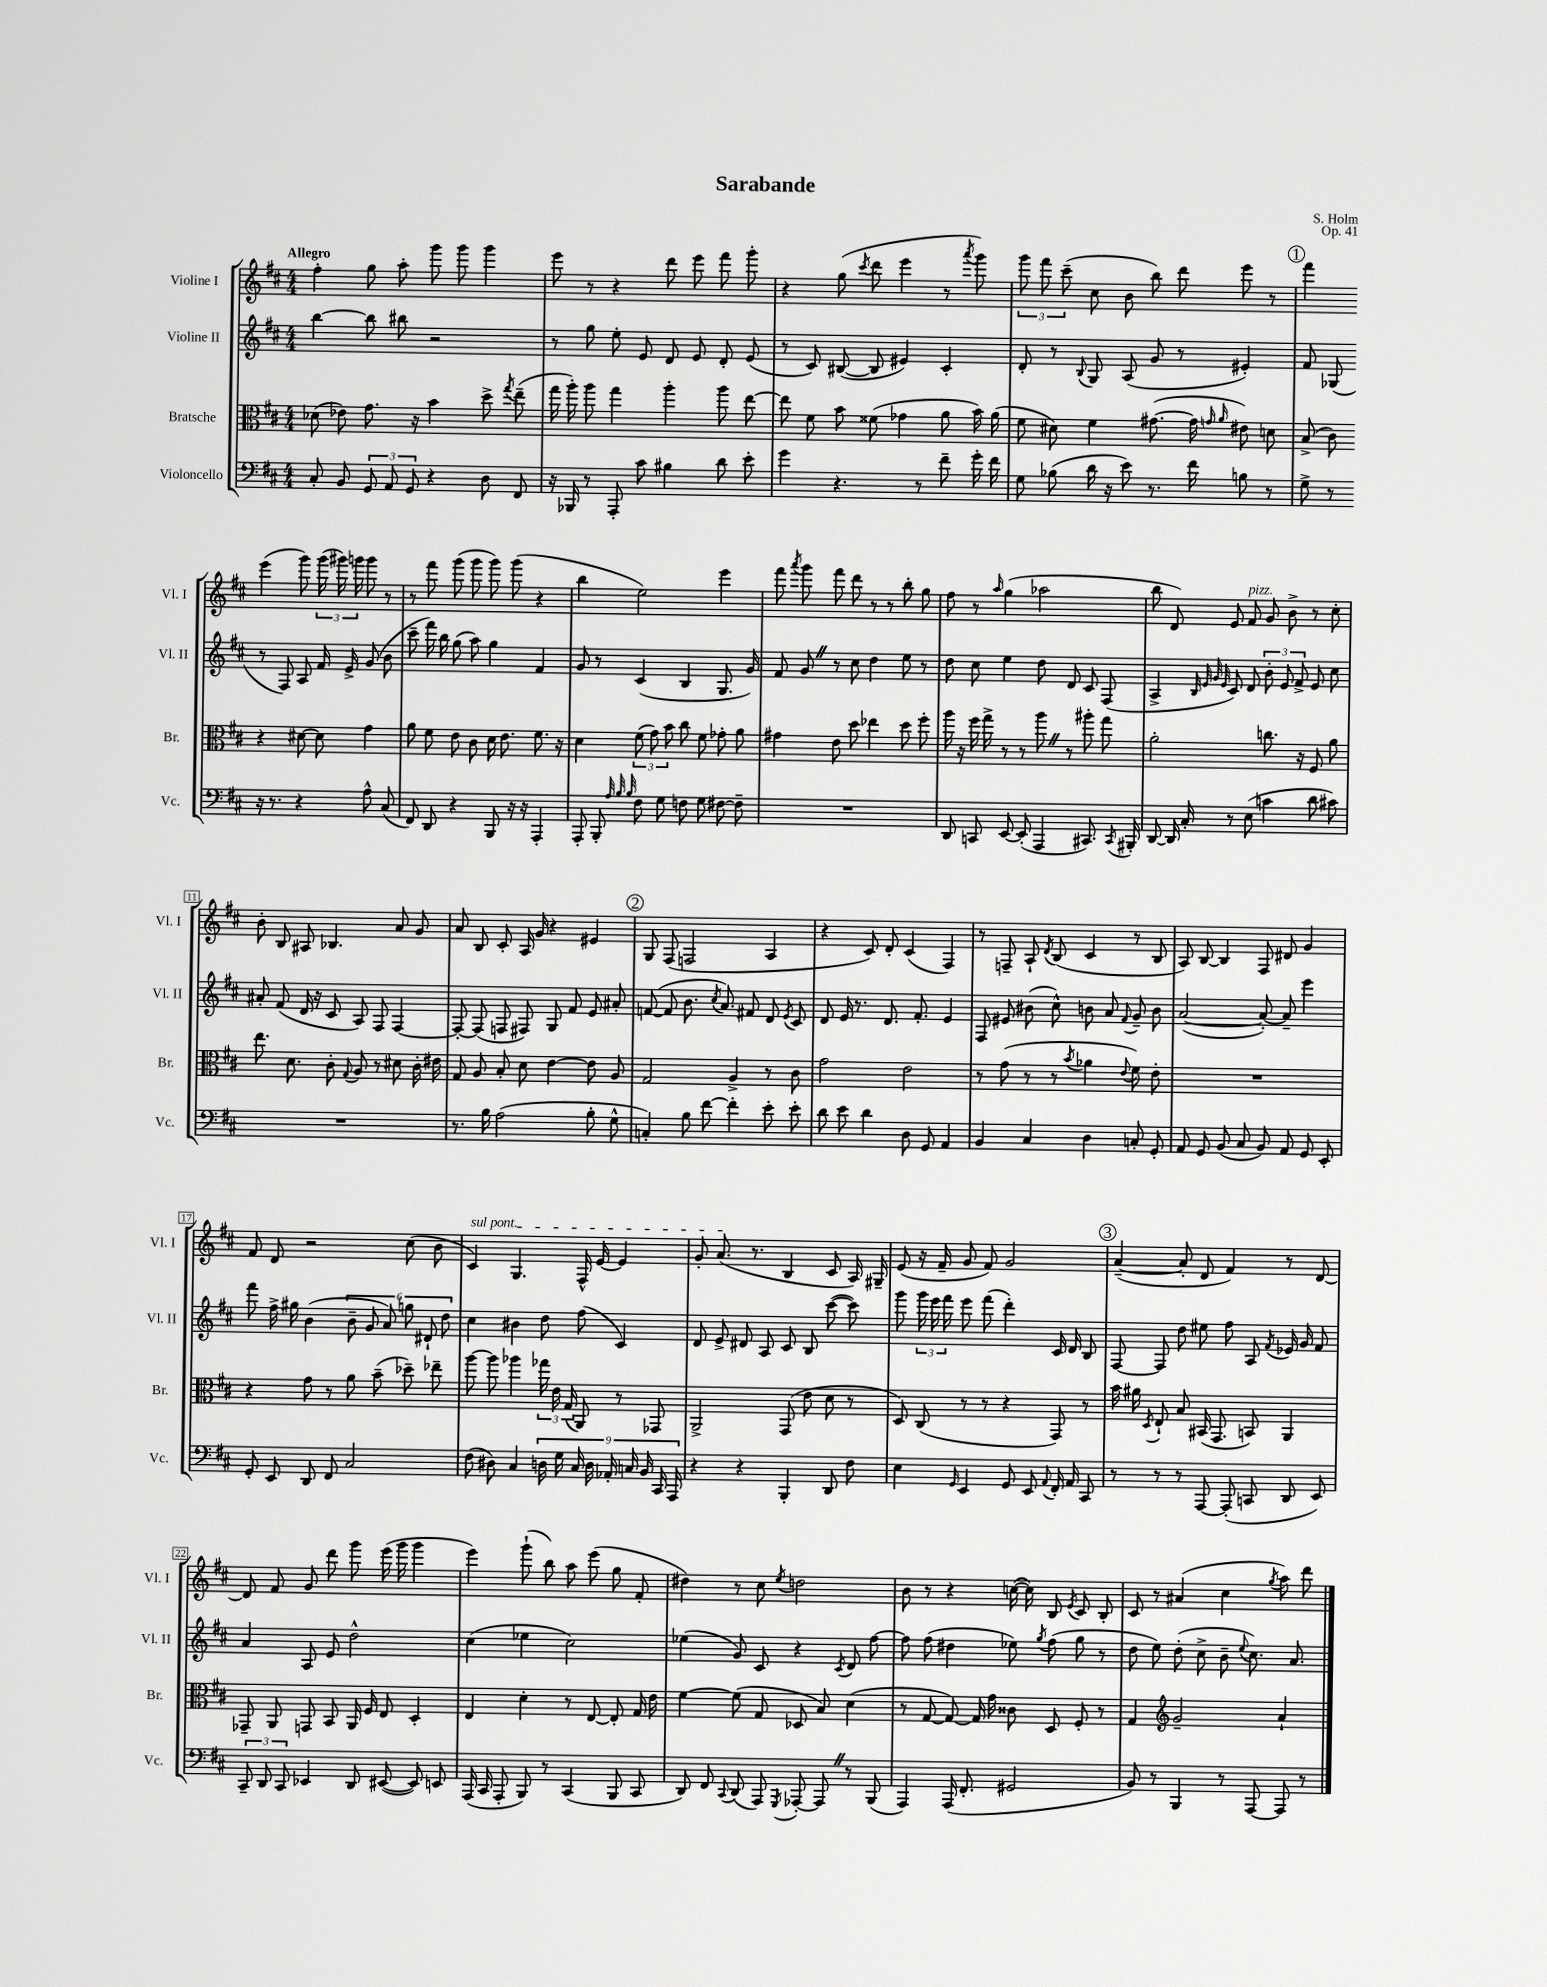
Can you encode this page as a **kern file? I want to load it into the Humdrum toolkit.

**kern	**kern	**kern	**kern
*part4	*part3	*part2	*part1
*staff4	*staff3	*staff2	*staff1
*I"Violoncello	*I"Bratsche	*I"Violine II	*I"Violine I
*I'Vc.	*I'Br.	*I'Vl. II	*I'Vl. I
*clefF4	*clefC3	*clefG2	*clefG2
*k[f#c#]	*k[f#c#]	*k[f#c#]	*k[f#c#]
*M4/4	*M4/4	*M4/4	*M4/4
=1	=1	=1	=1
!	!	!	!LO:TX:a:B:t=Allegro
8C#'/	(8d-X\	[4bb\	4ff#'\
8BB/	8e-X\)	.	.
12GG/	8.g\	8bb\]	8gg\
12AA/	.	.	.
.	.	8bb#X\	8aa'\
12GG/	.	.	.
.	16r	.	.
4r	4b\	2r	8ggg\
.	.	.	8ggg\
8D\	8dd^\	.	4ggg\
.	8qgg/	.	.
8FF#/	(8ee~\	.	.
=2	=2	=2	=2
16r	16gg\	8r	8eee\
16BBB-X/	16aa'\)	.	.
8r	8aa\	8gg\	8r
8AAA'/	4gg\	8ee'\	4r
8c#\	.	8e/	.
4B#X\	4aa'\	8d/	8ddd\
.	.	8e/	8eee\
8d\	8aa\	8d'/	8fff#\
8e'\	[8ee\	(8e/	8ggg'\
=3	=3	=3	=3
4g\	8ee\]	8r	4r
.	8f#\	8c#/)	.
4.r	8b\	([8B#X/	(8gg\
.	.	.	8qccc#/
.	(8f##X\	8B#/]	8ddd\
.	4g-X\	4e#X/)	4eee\
8r	.	.	.
8f#~\	8a\	4c#'/	8r
.	.	.	8qaaa/
16g'\	16b\)	.	8ggg\)
16f#\	(16a\	.	.
=4	=4	=4	=4
8G\	8f#\	8d'/	12ggg\
.	.	.	12fff#\
(8B-X\	8d#X\)	8r	.
.	.	.	(12ccc#~\
.	.	8qqB/	.
16d\	4f#\	8G/	8cc#\
16r	.	.	.
8e\)	.	(8A/	8b\
8.r	([8.g#X\	8g/	8bb\)
.	.	8r	8ddd\
16f#\	16g#\]	.	.
.	16qqgn/	.	.
.	16qqa/	.	.
8Bn\	8e#X\)	4e#X'/)	8eee\
8r	8dn\	.	8r
!!LO:REH:place=s1:t=1
=5	=5	=5	=5
8G^\	(8B^/	8f#/	4fff#\
8r	8c#\)	(8G-X/	.
16r	4r	8r	(4eee\
8.r	.	.	.
.	.	8F#/)	.
4r	[8d#X\	8A/	8ggg\)
.	8d#\]	16f#/	(24ggg\
.	.	.	24ggg#X\)
.	.	16e^/	.
.	.	.	24gggn\
8A^^\	4g\	(8g/	8ggg\
(8C#/	.	8b\	8r
!!LO:LB:g=z
=6	=6	=6	=6
8FF#/)	8a\	8ccc#~\	8r
8DD/	8f#\	16fff#\)	8fff#\
.	.	16bb\	.
4r	8e\	(8gg\	(8ggg\
.	8c#\	8aa\)	8ggg\
8BBB/	16d\	4gg\	8ggg\)
.	8.e\	.	.
16r	.	.	(8ggg\
16r	.	.	.
4AAA'/	8.f#\	4f#/	4r
.	16r	.	.
=7	=7	=7	=7
8AAA'/	4d\	8g/	4bb\
8BBB'/	.	8r	.
32qqA/	.	.	.
32qqB/	.	.	.
32qqB/	.	.	.
8F#\	(12f#\	(4c#/	2ee\)
.	12g\)	.	.
8G\	.	.	.
.	12b\	.	.
8Fn\	8cc#\	4B/	.
8G\	8f#\	.	.
[8F#X\	8g-X'\	8.G/	4eee\
8F#~\]	8a\	.	.
.	.	16g/)	.
=8	=8	=8	=8
1r	4g#X\	8f#/	8fff#\
.	.	.	8qaaa/
.	.	8gZ/	8ggg\
.	8e\	8r	8fff#\
.	8dd\	8cc#\	8ddd\
.	4ee-X\	4dd\	8r
.	.	.	8r
.	8dd\	8ee\	8bb'\
.	8ff#'\	8r	8gg\
=9	=9	=9	=9
8DD/	16aa\	8dd\	8ff#\
.	16r	.	.
8CCn/	16ff#\	8cc#\	8r
.	16gg^\	.	.
.	.	.	16qqaa/
[8EE/	8r	4ee\	(4gg\
(8EE'/]	8r	.	.
4AAA/	8aaZ\	8dd\	2aa-X\
.	8r	8d/	.
8.CC#X/)	8aa#X'\	8c#/	.
.	8gg\	(8F#/	.
8qCC#/	.	.	.
16BBB#X'/	.	.	.
=10	=10	=10	=10
[8DD/	2a'\	4A^/	8bb\
16DD/]	.	.	8d/)
16C#'/	.	.	.
.	.	32qqB/	.
.	.	32qqe/	.
.	.	32qqg/	.
.	.	32qqe/	.
8r	.	8c#/)	8e/
!	!	!	!LO:TX:a:i:t=pizz.
(8E\	.	8d/	8f#/
4cn\	8.ccn\	12b'\	8g/
.	.	12e/	.
.	.	.	8b^\
.	.	12f#^/	.
.	16r	.	.
8d\	8F#/	8e/	8r
8c#X\)	8a\	8cc#\	8cc#'\
!!LO:LB:g=z
=11	=11	=11	=11
1r	8.ee\	8a#X'/	8b'\
.	.	(8f#/	8B/
.	8.d\	.	.
.	.	16d/	8A#X/
.	.	16r	.
.	8c#'\	8c#/	4.B-X/
.	8qqG/	.	.
.	8A/	8A/)	.
.	8r	8F#/	.
.	8d#X\	[4F#/	8a/
.	16c#'\	.	8g/
.	16e#X\	.	.
=12	=12	=12	=12
8.r	8G/	8F#'/_	8a/
.	8A/	(8F#/]	8B/
16B\	.	.	.
(2A\	8B'/	8Fn/	8c#'/
.	8d\	8F#X/)	16A/
.	.	.	16g/
.	[4e\	8G/	4r
.	.	8f#/	.
8B'\	8e\]	8e/	4e#X/
8G^^\	8A/	8a#X'/	.
!!LO:REH:place=s1:t=2
=13	=13	=13	=13
4Cn'/)	2G/	([8fn/	8G/
.	.	8f/]	(8F#/
8B\	.	8.b\	2Fn/
[8f#\	.	.	.
.	.	8qcc#/	.
.	.	8.a/)	.
4f#'\]	4A^/	.	.
.	.	8f#X/	.
8e'\	8r	8d/	4A/
.	.	8qe/	.
8e'\	8c#\	8c#/	.
=14	=14	=14	=14
8d\	2g\	8d/	4r
8e\	.	16e/	.
.	.	8.r	.
4d\	.	.	8c#/)
.	.	8.d/	8d'/
8D\	2e\	.	(4c#/
.	.	8.f#'/	.
8GG/	.	.	.
4AA/	.	4e/	4F#/)
=15	=15	=15	=15
4BB/	8r	8F#/	8r
.	(8g\	8e#X/	8Fn~/
4C#/	8r	(8b#X\	8A`/
.	.	.	8qd/
.	8r	8cc#^^\)	(8B/
.	8qb/	.	.
4D\	4a-X\	8bn\	4c#/
.	.	8a/	.
.	8qqe/	8qqf#/	.
8Cn'/	8f#\)	8g~/	8r
8GG'/	8e'\	8b\	8B/
=16	=16	=16	=16
8AA/	1r	([2a/	8A/)
8GG/	.	.	[8B/
(8BB/	.	.	4B/]
8C#/	.	.	.
8BB/)	.	8a'/_)	8F#/
8AA/	.	8a~/]	8d#X/
8GG/	.	4eee\	4g/
8EE'/	.	.	.
!!LO:LB:g=z
=17	=17	=17	=17
8GG'/	4r	8fff#\	8f#/
8EE/	.	16ff#^\	8d/
.	.	16gg#X\	.
8DD/	8g\	(4b\	2r
8FF#/	8r	.	.
2C#/	8a\	12b~\	.
.	.	12g/	.
.	(8b~\	.	.
.	.	12a/)	.
.	8dd-X~\)	12ggn\	(8cc#\
.	.	12d#X`/	.
.	8ee-X~\	.	8b\
.	.	12dd\	.
=18	=18	=18	=18
!	!	!	!LO:TX:a:i:t=sul pont.
(8F#\	[8aa\	4cc#\	4c#/)
8D#X\)	8aa\]	.	.
4C#/	4aa-X\	4b#X\	4.G/
18Dn\	24gg-X\	8dd\	.
.	24e\	.	.
18G\	.	.	.
.	(24G/	.	.
18C#/	.	.	.
.	8AA/)	(8ff#\	16F#^^/
18D\	.	.	.
.	.	.	[16e/
18AA-X'/	.	.	.
.	8r	4c#/)	4e/]
18Cn/	.	.	.
18BB/	.	.	.
.	8GG-X/	.	.
18CC#/	.	.	.
18AAA/	.	.	.
=19	=19	=19	=19
4r	2AA^/	8d/	8g'/
.	.	8e^/	(8.a/
4r	.	8d#X/	.
.	.	.	8.r
.	.	8A/	.
4BBB'/	(8GG/	8c#/	4B/
.	8e\	8B/	.
8DD/	8d\	([8ccc#\	8c#/
8F#\	8r	8ccc#\])	16A/)
.	.	.	16G#X~/
=20	=20	=20	=20
4E\	8D/)	8ggg\	(8e/
.	(8C#/	24ggg\	16r
.	.	24eee\	.
.	.	.	16f#~/
.	.	24fff#\	.
16qqGG/	.	.	.
4EE/	8r	8eee\	8g/
.	8r	(8fff#\	8f#/)
8GG/	4r	4ddd'\)	2g/
8EE/	.	.	.
8qqAA/	.	.	.
16FF#'/	8GG/)	16c#/	.
16AA/	.	16d/	.
8CC#/	8r	8B/	.
!!LO:REH:place=s1:t=3
=21	=21	=21	=21
8r	16b\	[8F#/	([4a~/
.	16a#X\	.	.
.	8qD/	.	.
8r	8E`/	8F#/]	.
8r	8B/	8dd\	8a'/]
[8AAA/	(16BB#X/	8ee#X\	8d/
.	8.GG/	.	.
(8AAA'/]	.	8ff#\	4f#/)
8CCn/	8BBn/)	8A/	.
.	.	8qf#/	.
8DD/	4AA/	16e-X/	8r
.	.	16g/	.
8EE/)	.	8f#/	[8d/
!!LO:LB:g=z
=22	=22	=22	=22
12CC#~/	8GG-X~/	4a/	8d/]
12DD/	.	.	.
.	8AA/	.	8f#/
12CC#/	.	.	.
4EE-X/	8GGn/	8A/	8g/
.	8BB/	8e/	8ddd\
8DD/	16AA/	2dd^^\	8ggg\
.	16F#/	.	.
([8EE#X/	8E/	.	(16eee\
.	.	.	16ggg\
8EE#/])	4D'/	.	4ggg\
8EEn/	.	.	.
=23	=23	=23	=23
(16AAA/	4E/	(4cc#\	4eee\)
16CC#/	.	.	.
8AAA'/	.	.	.
8BBB/)	4d'\	4ee-X\	(8ggg`\
8r	.	.	8bb\)
(4CC#/	8r	2cc#\)	8aa\
.	[8E/	.	(8eee\
8BBB/	8E'/]	.	8gg\
8CC#/	16G/	.	8f#'/
.	16e\	.	.
=24	=24	=24	=24
8DD/)	[4f#\	(4ee-X\	4dd#X\)
8FF#/	.	.	.
8qqCC#/	.	.	.
(8DD/	(8f#\]	8g/)	8r
8AAA/)	8G/	8c#/	8cc#\
8qGGG/	.	.	8qee/
[8AAA-X'/	8D-X/	4r	2ddn\
8AAA-Z/]	8B/)	.	.
.	.	8qc#/	.
8r	(4d\	8d/	.
(8BBB/	.	[8ff#\	.
=25	=25	=25	=25
4AAA/)	8r	8ff#\]	8b\
.	[8G/	(8ff#\	8r
(16AAA/	8G/_)	4dd#X\	4r
8.FF#'/	.	.	.
.	16G/]	.	.
.	16g\	.	.
2GG#X/	8c##X\	8ee-X\)	([16ccn\
.	.	.	16cc\])
.	.	8qgg/	.
.	8D/	(8ff#\	8B/
.	.	.	8qe/
.	8F#'/	8gg\	8c#/
.	8r	8r	8B'/
=26	=26	=26	=26
8BB/)	4G/	8dd\	8c#/
8r	.	8ee\)	8r
*	*clefG2	*	*
4BBB/	2g~/	(8dd'\	(4a#X/
.	.	8cc#^\	.
8r	.	8b~\	4cc#\
.	.	8qqee/	.
[8AAA/	.	8.cc#\)	.
.	.	.	8qgg/
8AAA/]	4a`/	.	8aa\)
.	.	8.a/	.
8r	.	.	8ddd\
==	==	==	==
*-	*-	*-	*-
